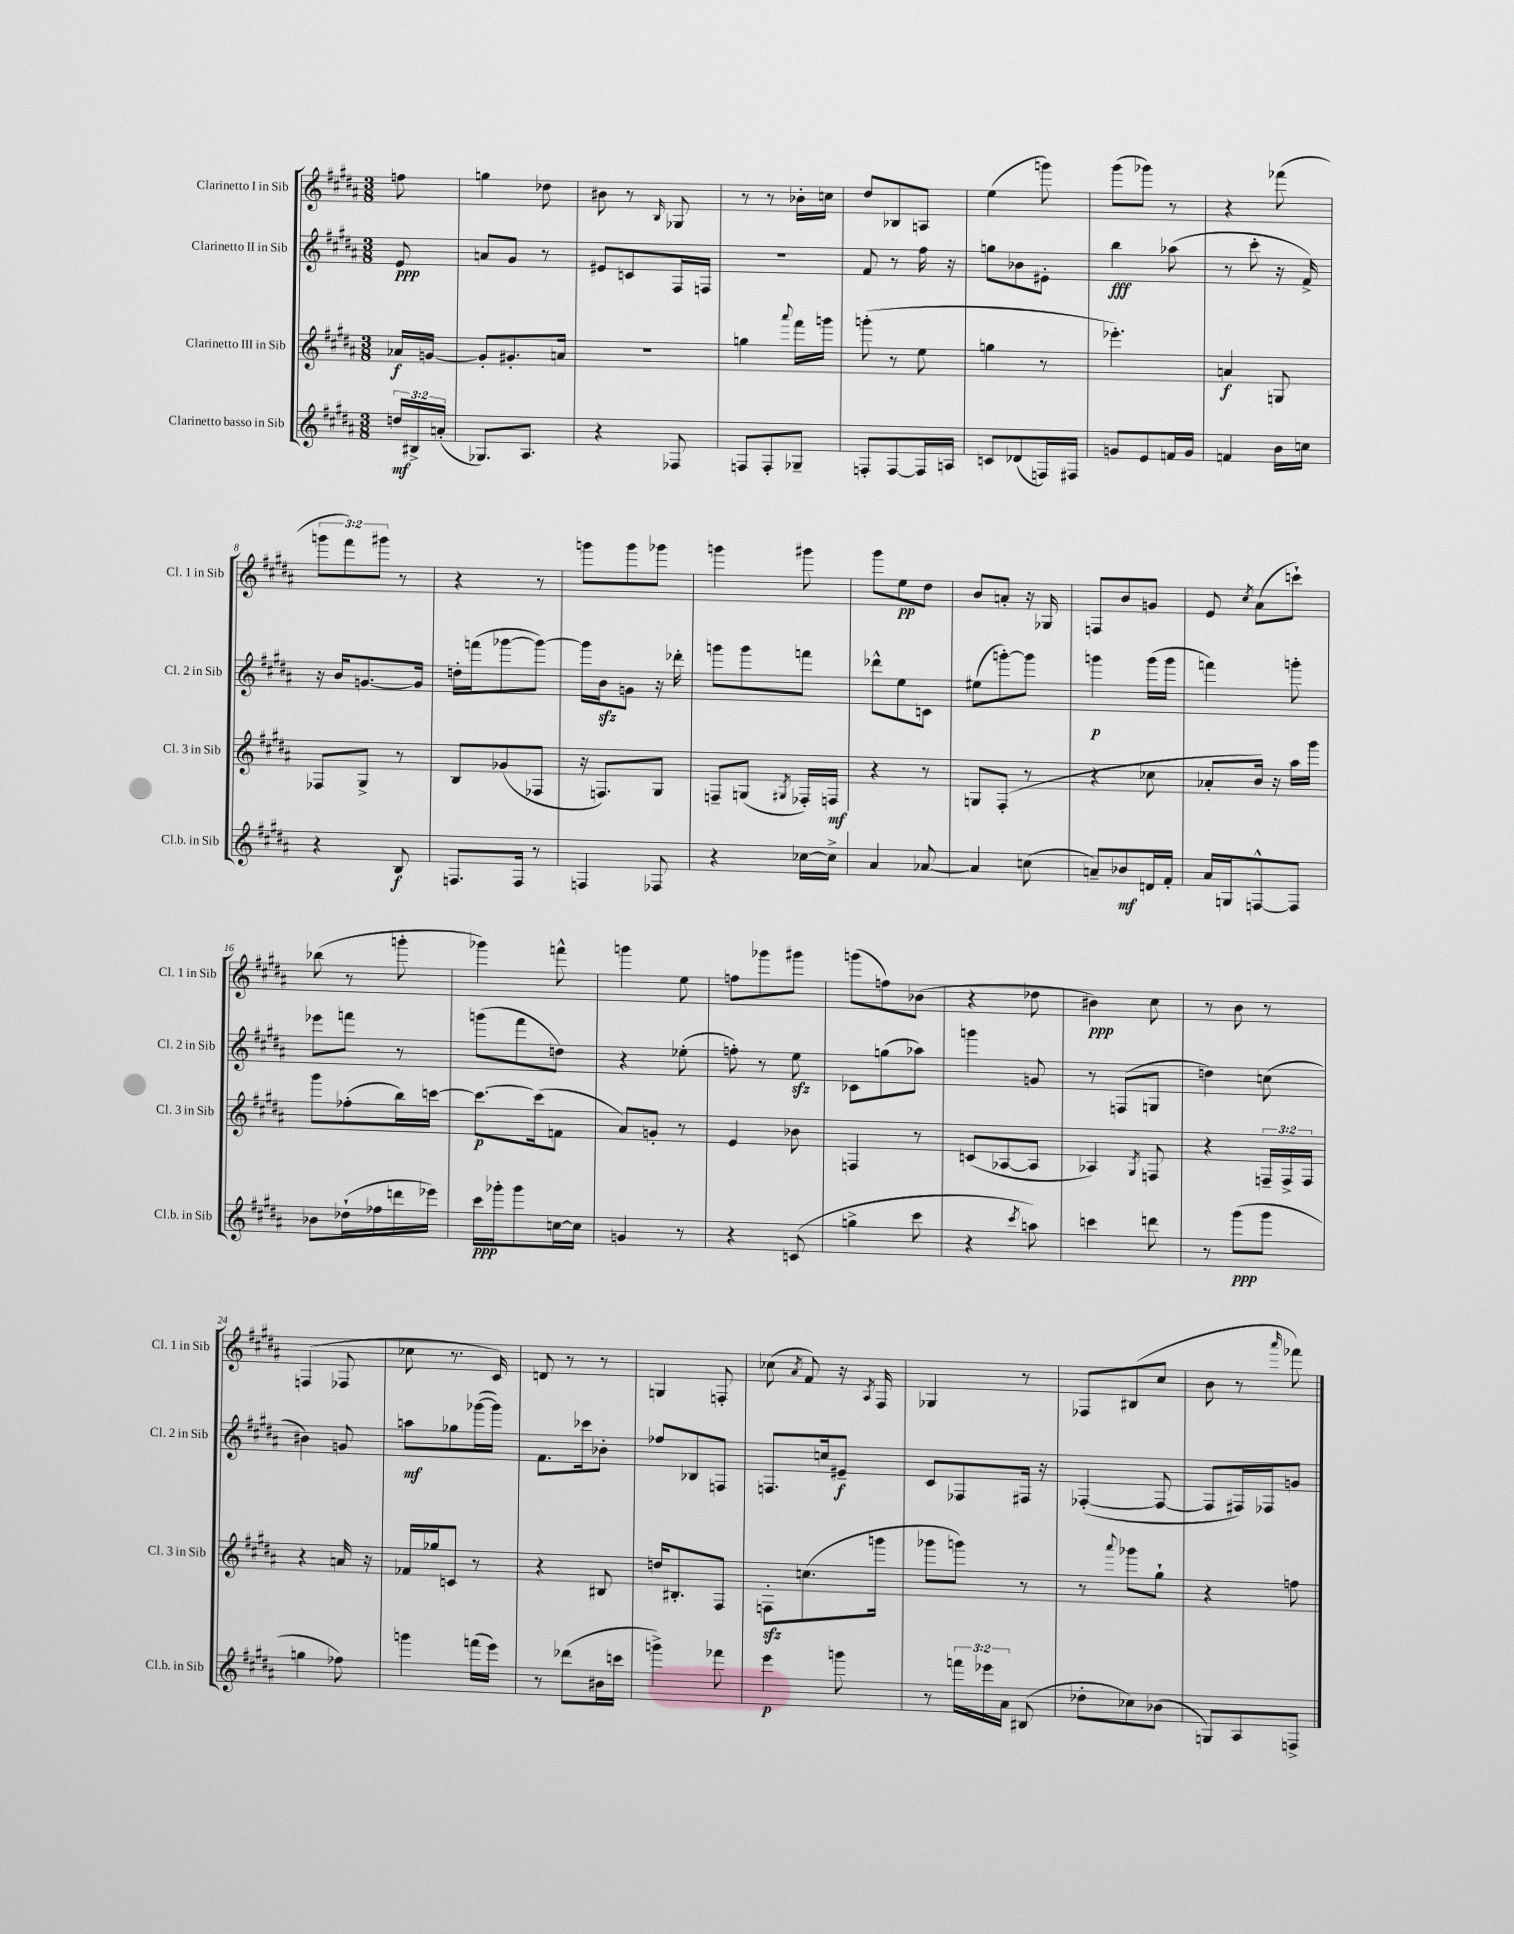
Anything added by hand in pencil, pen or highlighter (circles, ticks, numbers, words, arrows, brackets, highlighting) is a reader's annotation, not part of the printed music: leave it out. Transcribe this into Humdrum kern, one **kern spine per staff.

**kern	**kern	**kern	**kern
*staff4	*staff3	*staff2	*staff1
*clefG2	*clefG2	*clefG2	*clefG2
*k[f#c#g#d#a#]	*k[f#c#g#d#a#]	*k[f#c#g#d#a#]	*k[f#c#g#d#a#]
*M3/8	*M3/8	*M3/8	*M3/8
24dd	16a-	8e	8ff
24B#^	.	.	.
.	[16g	.	.
(24a'	.	.	.
=	=	=	=
8.G-)	8g']	8a	4gg
.	8.g#'	8g#	.
8.A#	.	.	.
.	.	8r	8dd-
.	16a	.	.
=	=	=	=
4r	4.r	8e#	8b#
.	.	8c	8r
.	.	.	16qqB
8F-	.	16F#	8G-
.	.	16F	.
=	=	=	=
8F	4gg	4.r	8r
8F'	.	.	8r
.	8qqaaa#	.	.
8G-~	16fff#	.	16b-'
.	16ggg	.	16cc
=	=	=	=
8F'	(8ggg'	8f#	8dd#
[8F	8r	8r	8B-
16F]	8ee	16ff#	8A
16A	.	16r	.
=	=	=	=
8c	4gg	8gg	(4ee
(8d-	.	8b-	.
16F)	8r	8e#'	8ggg)
16F#	.	.	.
=	=	=	=
8g	4.eee-')	4bb	(8ggg#
8e	.	.	8ggg-)
16f	.	(8aa-	8r
16g	.	.	.
=	=	=	=
4f	4a	8r	4r
.	.	8ccc#'	.
16b	8G	16r	(8fff-
16cc	.	16f#^)	.
=	=	=	=
4r	8F-	16r	12ggg
.	.	16b	.
.	.	.	12fff#)
.	8G#^	[8.g	.
.	.	.	12ggg#
8B	8r	.	8r
.	.	16g]	.
=	=	=	=
8.F	8B	16dd'	4r
.	.	(16fff	.
.	(8g-	[8ggg-	.
16F	.	.	.
8r	8F-	8ggg-_)	8r
=	=	=	=
4F	16r	16ggg-]	8ggg
.	8.F)	16b	.
.	.	8g	8ggg
8F-	8G#	16r	8ggg-
.	.	16ddd-'	.
=	=	=	=
4r	8F~	8ggg	4ggg
.	(8G	8ggg	.
.	8qG#	.	.
[16cc-	16F-')	8fff	8ggg#
16cc-^]	16F	.	.
=	=	=	=
4a#	4r	8ddd-^^	8ggg#
.	.	8ee	8ee
[8a-	8r	8c	8dd#
=	=	=	=
4a-]	8G	(8ee#	8b
.	(8F#'	[8ggg')	8a'
(8cc	8r	8ggg]	16r
.	.	.	16G-
=	=	=	=
8a~)	4r	4ggg	8F
8b-	.	.	8b
16d	8cc-	(16ggg	8g
16f#'	.	16ggg	.
=	=	=	=
16a#	8a-'	4fff)	8e
16G	.	.	.
.	.	.	8qcc#
[8F^^	16b)	.	(8a#
.	16r	.	.
8F]	16aa#	8ggg'	8ccc`)
.	16ggg#	.	.
=	=	=	=
8b-	8ggg#	8eee-	(8bb-
(16dd-`	(8ff-'	8fff	8r
16ff-	.	.	.
16ddd	16bb)	8r	8ggg'
16eee-)	[16ccc	.	.
=	=	=	=
16ccc#	8.ccc_	(8ggg	4ggg-)
16ggg-'	.	.	.
8ggg-	.	8fff#	.
.	(16ccc]	.	.
[16cc	8f	8dd)	8fff^^
16cc]	.	.	.
=	=	=	=
4g	8a#)	4r	4ggg
.	8g'	.	.
8r	8r	(8ee-'	8ee
=	=	=	=
4r	4e	8ff')	8ff
.	.	8r	8ggg-
(8c	8b-	8ee	8ggg#
=	=	=	=
4gg^	4F	8c-	(8ggg
.	.	(8gg	8ff)
8ccc#	8r	8aa-)	(8b-
=	=	=	=
4r	(8c	4ggg	4r
.	[8A-	.	.
8qccc#	.	.	.
8aa)	8A-]	8g	8dd-
=	=	=	=
4ccc	4A-)	8r	4b#)
.	.	(8F	.
.	8qG#	.	.
8ddd	8F	8G	8cc#
=	=	=	=
8r	4r	4dd)	8r
(8ggg#	.	.	8b
8ggg#	24F~	(8cc	8r
.	24F^	.	.
.	24F	.	.
=	=	=	=
4gg	4r	4b#)	(4F
8ff-)	16a	8g	8F-
.	16r	.	.
=	=	=	=
4ggg	16f-	8aa	8cc-
.	16gg-	.	.
.	8c	8gg-	8.r
(16fff	8r	([16ggg-	.
16eee)	.	16ggg-])	16c#)
=	=	=	=
8r	4r	8.f#	8d
(8ddd-	.	.	8r
.	.	16ccc-	.
16b#	8B#	8b-'	8r
16ccc	.	.	.
=	=	=	=
4ggg^)	16dd	8ff-	4G
.	8.B#'	.	.
.	.	8B-	.
8fff-	8F#	8F	8F'
=	=	=	=
4eee	8F'	8.F	(8cc-
.	.	.	8qa#
.	(8.cc	.	8f#)
.	.	16cc	.
8ggg	.	8e#~	16r
.	.	.	8qA#
.	16ggg	.	16F#
=	=	=	=
8r	8ggg-	8c#	4G-
24fff	8ggg)	8F-	.
24eee-	.	.	.
24a#	.	.	.
(8B#	8r	16F#	8r
.	.	16r	.
=	=	=	=
8dd-'	8r	([4F-'	8F-
.	8qqaaa#	.	.
8cc-)	8ggg-	.	(8B#
(8b-	8gg#`	8F-_	8cc#
=	=	=	=
8G)	4r	8F-]	8b
8A#	.	16F#)	8r
.	.	16F-	.
.	.	.	16qqaaa#
8F^	8ff	8g	8fff-)
==	==	==	==
*-	*-	*-	*-
